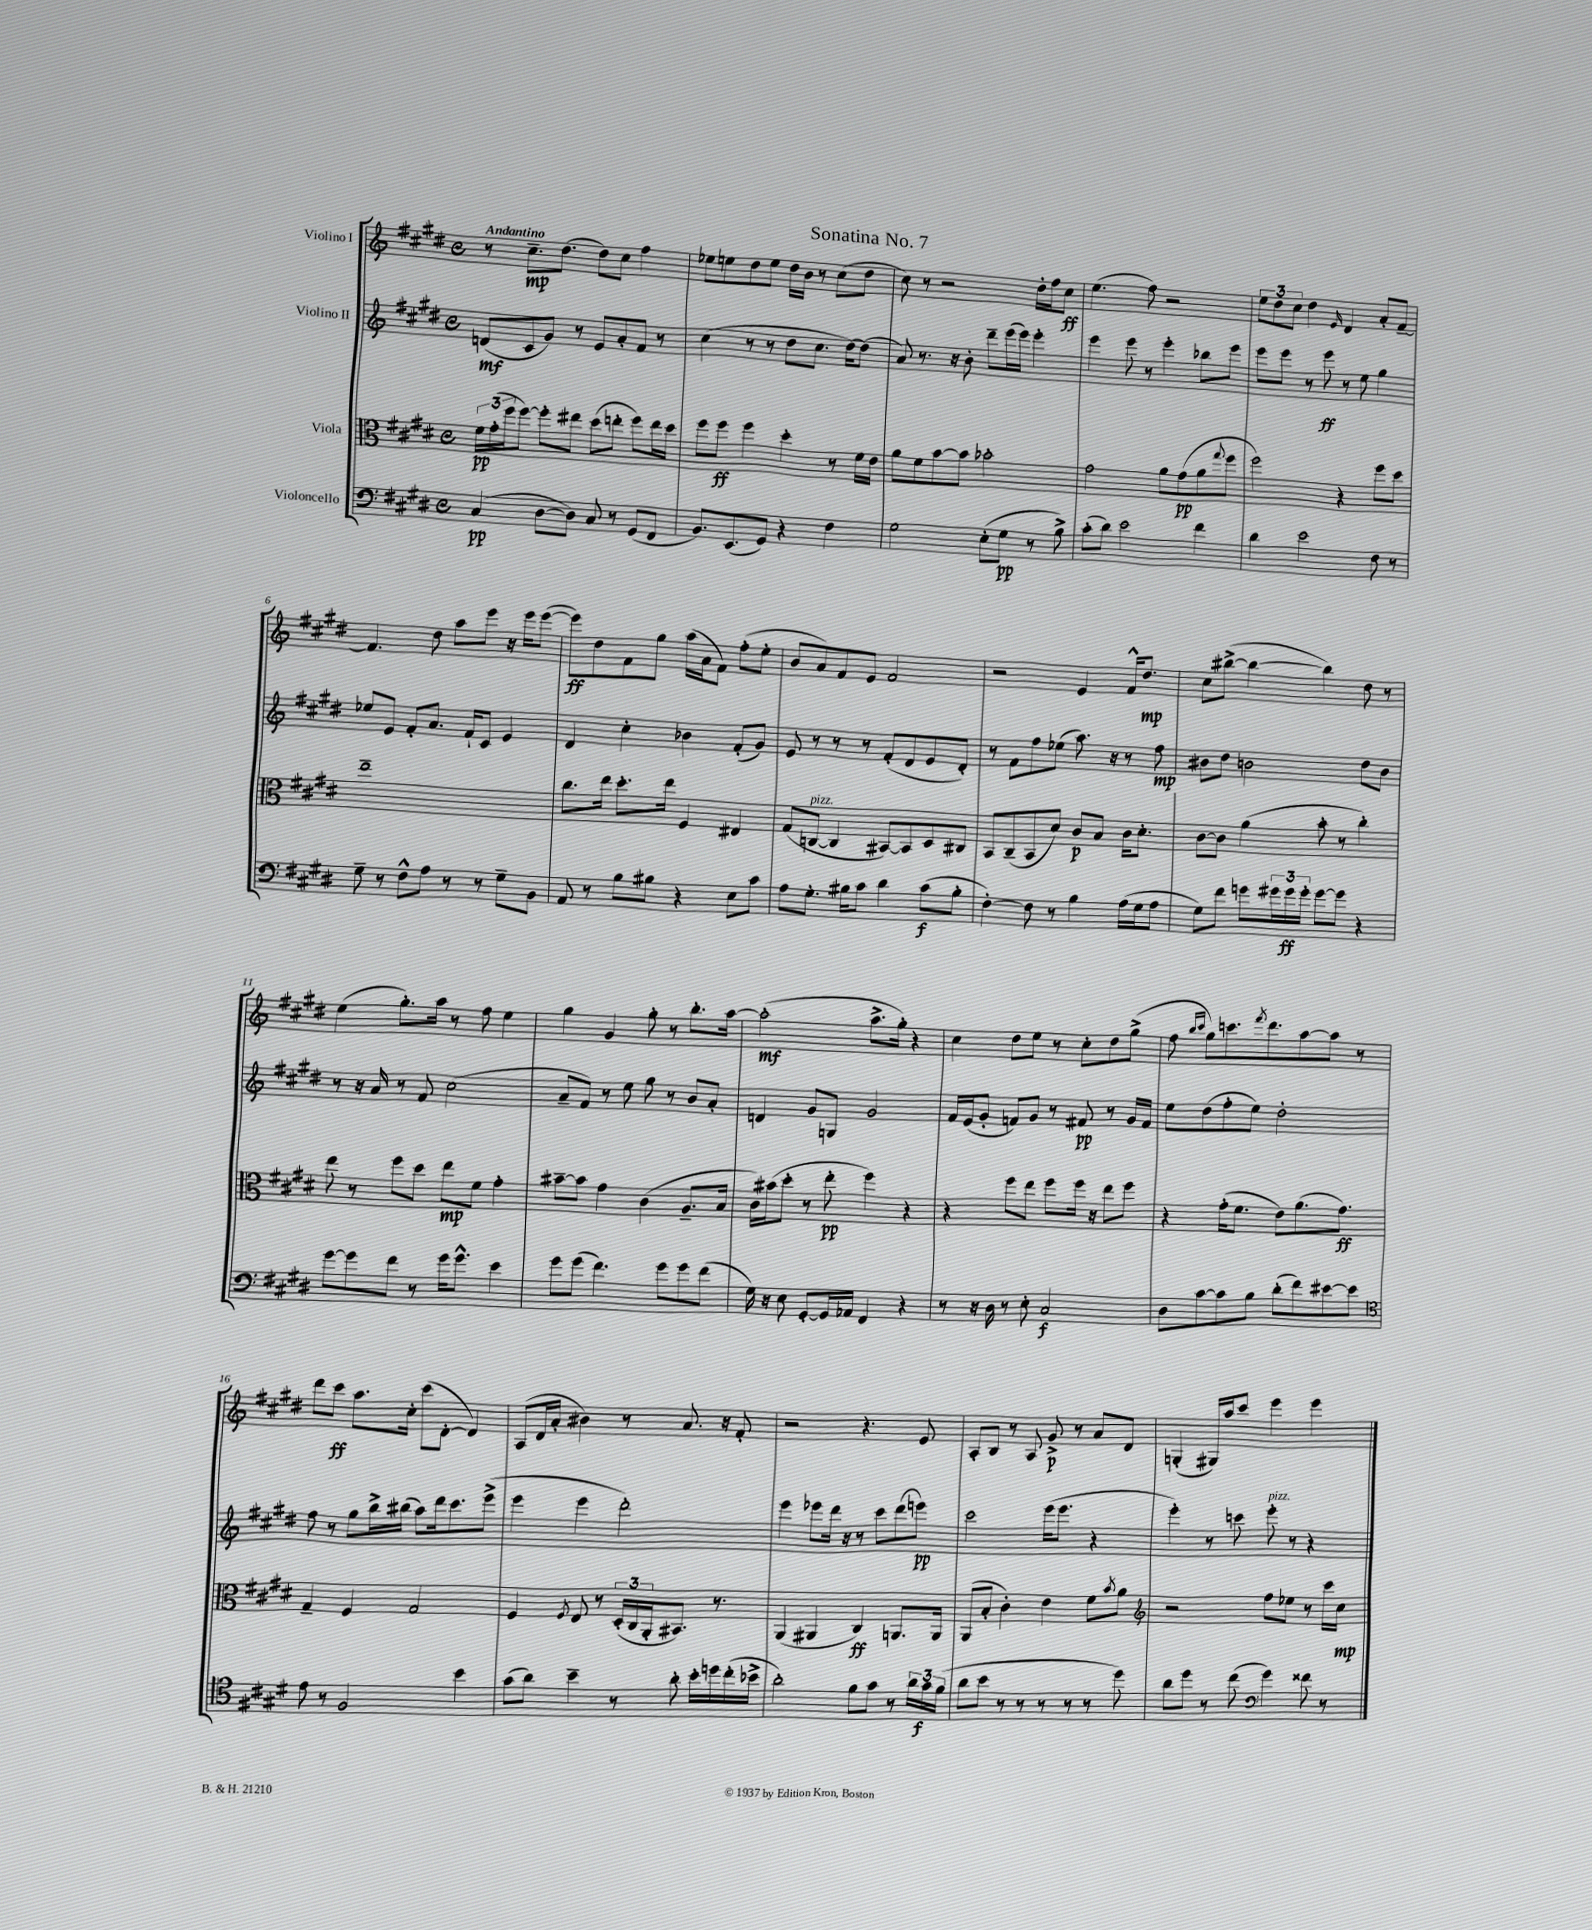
\header { title = "Sonatina No. 7" }
<<
\new StaffGroup <<
\new Staff = "s0" \with { instrumentName = "Violino I" } {
    \clef treble \key e \major \defaultTimeSignature \time 4/4 \tempo "Andantino"
    r8 cis''8.--\mp dis''8.( dis''8) cis''8 fis''4 |
    ees''8 e''8 dis''8 e''8 dis''16 b'16 r8 cis''8( dis''8 |
    cis''8) r8 r2 dis''16-. fis''16 cis''8\ff |
    e''4.( fis''8) r2 |
    \tuplet 3/2 { e''8 dis''8 cis''8 } dis''4 \grace { e'16 } dis'4 a'8-. fis'8~-- |
    fis'4. dis''8 a''8 e'''8 r16 e'''16 e'''8~( |
    e'''8\ff) dis''8 fis'8 gis''8 a''16( a'16 fis'8) fis''8-.( e''8-. |
    b'8 a'8) fis'8 e'8 fis'2 |
    r2 e'4 fis'16-^ dis''8.\mp |
    cis''8 bis''8~->( bis''4~ bis''4) dis''8 r8 |
    e''4( gis''8.-.) a''16 r8 fis''8 e''4 |
    gis''4 gis'4 gis''8-. r8 b''8.-. a''16~ |
    a''2-.\mf( a''8.-> gis''16-.) r4 |
    cis''4 dis''8 e''8 r8 cis''8-. dis''8 gis''8->( |
    fis''8 \grace { b''16 cis'''16 } gis''8) c'''8. \acciaccatura { fis'''8 } dis'''8. a''8~ a''8 r8 |
    dis'''8 cis'''8\ff a''8. cis''16-. cis'''8( dis'8~-. dis'4) |
    a8( dis'16 a'16-. bis'4) r8 a'8. r16 fis'8-. |
    r2 r4. e'8 |
    a8-. b8 r8 a8 gis'8->\p r8 a'8 dis'8 |
    g4-.( gis16) a''16 cis'''8 e'''4 e'''4 \bar "|." |
}
\new Staff = "s1" \with { instrumentName = "Violino II" } {
    \clef treble \key e \major \defaultTimeSignature \time 4/4
    d'8\mf( cis'8 gis'8) r8 e'8 a'8-. fis'8 r8 |
    cis''4( r8 r8 dis''8 cis''8. dis''16~) dis''8( |
    a'8) r8. r16 b'8-. dis'''8-- e'''16( e'''16) e'''4-. |
    e'''4 e'''8 r8 e'''4-. bes''8 e'''8 |
    e'''8 e'''8 r8 e'''8\ff r8 e''8 gis''4 |
    ees''8 e'8 fis'8-. a'8. fis'16-! cis'8 e'4 |
    dis'4 cis''4-. bes'4 fis'8-.( gis'8) |
    e'8 r8 r8 r8 fis'8-.( dis'8 e'8 dis'8-.) |
    r8 fis'8 fis''8 ees''8( a''8.) r16 r8 fis''8\mp |
    bis'8 dis''8 b'2 dis''8 b'8 |
    r8 r16 a'16 r8 fis'8 cis''2( |
    a'8-- fis'8) r8 e''8 gis''8 r8 b'8 a'8-. |
    d'4 gis'8 g8 gis'2 |
    fis'16 e'16( gis'8-. f'8) gis'8 r8 fis'8\pp r8 gis'16 fis'16 |
    e''8 dis''8( fis''8-. e''8) dis''2-. |
    fis''8 r8 gis''8 b''16-> bis''16( a''8) dis'''16 cis'''8. e'''8->( |
    e'''4 e'''4 dis'''2-.) |
    e'''4 ees'''8 dis'''16 r16 r8 cis'''8 dis'''8( e'''8\pp) |
    cis'''2 e'''16( e'''8. r4 |
    e'''4-.) r8 c'''8 e'''8-.^\markup { \italic "pizz." } r8 r4 \bar "|." |
}
\new Staff = "s2" \with { instrumentName = "Viola" } {
    \clef alto \key e \major \defaultTimeSignature \time 4/4
    \tuplet 3/2 { fis'16\pp gis'16-.( fis''16 } fis''8~) fis''8-. eis''8 dis''8( e''8-. fis''8) e''16 dis''16 |
    fis''8 fis''8\ff fis''4 dis''4-. r8 fis'16 e'16 |
    a'8 fis'8 b'8~ b'8 bes'2-. |
    gis'2 a'8 gis'8\pp( a'8 \appoggiatura { gis''8 } fis''8 |
    fis''2) r4 fis''8 dis''8 |
    e''1-- |
    cis''8. e''16 dis''8.-. e''16 fis4 eis4 |
    gis8( c8~^\markup { \italic "pizz." } c4 bis,8~) bis,8 dis8 cis8 |
    b,8 cis8--( b,8 dis'8) cis'8\p b8 cis'16 dis'8.-. |
    cis'8~ cis'8 a'4( b'8-. r8 cis''4-.) |
    e''8 r8 fis''8 dis''8 e''8\mp fis'8 gis'4-. |
    bis'8~-- bis'8 gis'4 cis'4( a8.-- b16 |
    cis'16) bis'16( dis''8-. r8 e''8-.\pp fis''4) r4 |
    r4 fis''8 e''8 fis''8 fis''16 r16 e''8 fis''8 |
    r4 gis'16-.( fis'8. e'8) a'8.( gis'8.\ff) |
    gis4-- fis4 gis2 |
    fis4 \acciaccatura { fis8 } e8 r8 \tuplet 3/2 { dis16-.( cis16 a,16-. } bis,8.) r8. |
    a,4( ais,4 cis4\ff) a,8. a,16 |
    a,8( b8-. cis'4-.) e'4 fis'8 \acciaccatura { b'8 } a'8 |
    \clef treble r2 fis''8 ees''8 r8 cis'''16 cis''16\mp \bar "|." |
}
\new Staff = "s3" \with { instrumentName = "Violoncello" } {
    \clef bass \key e \major \defaultTimeSignature \time 4/4
    cis4\pp( dis8~ dis8) cis8 r8 gis,8( fis,8 |
    b,8.) e,8.( gis,8) r4 fis4 |
    gis2 e8-.( gis8\pp r8 b8->) |
    cis'8-.( dis'8) e'2 fis'4 |
    dis'4 e'2 fis8 r8 |
    gis8-- r8 fis8-^ a8 r8 r8 gis8-- b,8 |
    a,8 r8 b8 bis8 r4 e8 cis'8 |
    a8 gis8.-. bis16 cis'8 dis'4 cis'8\f( bis8-. |
    fis4~-.) fis8 r8 b4 a16( gis16 a8 |
    gis8) fis'8 g'8 \tuplet 3/2 { gis'16 gis'16\ff gis'16-. } gis'8~ gis'8 r4 |
    gis'8~ gis'8 fis'8 r8 gis'16 gis'8.-^ e'4 |
    gis'8 gis'8( fis'4.) gis'8 gis'8 fis'8( |
    gis16) r16 e8 gis,8~-. gis,16 aes,16 fis,4 r4 |
    r8 r16 dis16 r8 e8-. cis2\f |
    dis8 cis'8~ cis'8 b8 dis'8-.( fis'8) eis'8~ eis'8 |
    \clef tenor e'8 r8 fis2 b'4 |
    gis'8( a'8) b'4-- r8 a'8-. b'16-. d''16 cis''16-.( bes'16-> |
    a'2-.) fis'8 gis'8 r8 \tuplet 3/2 { a'16 gis'16\f fis'16( } |
    a'8 b'8 r8 r8 r8 r8 r8 dis''8) |
    a'8 dis''8 r8 cis''8( \clef bass gis'4) fisis'8 r8 \bar "|." |
}
>>
>>
